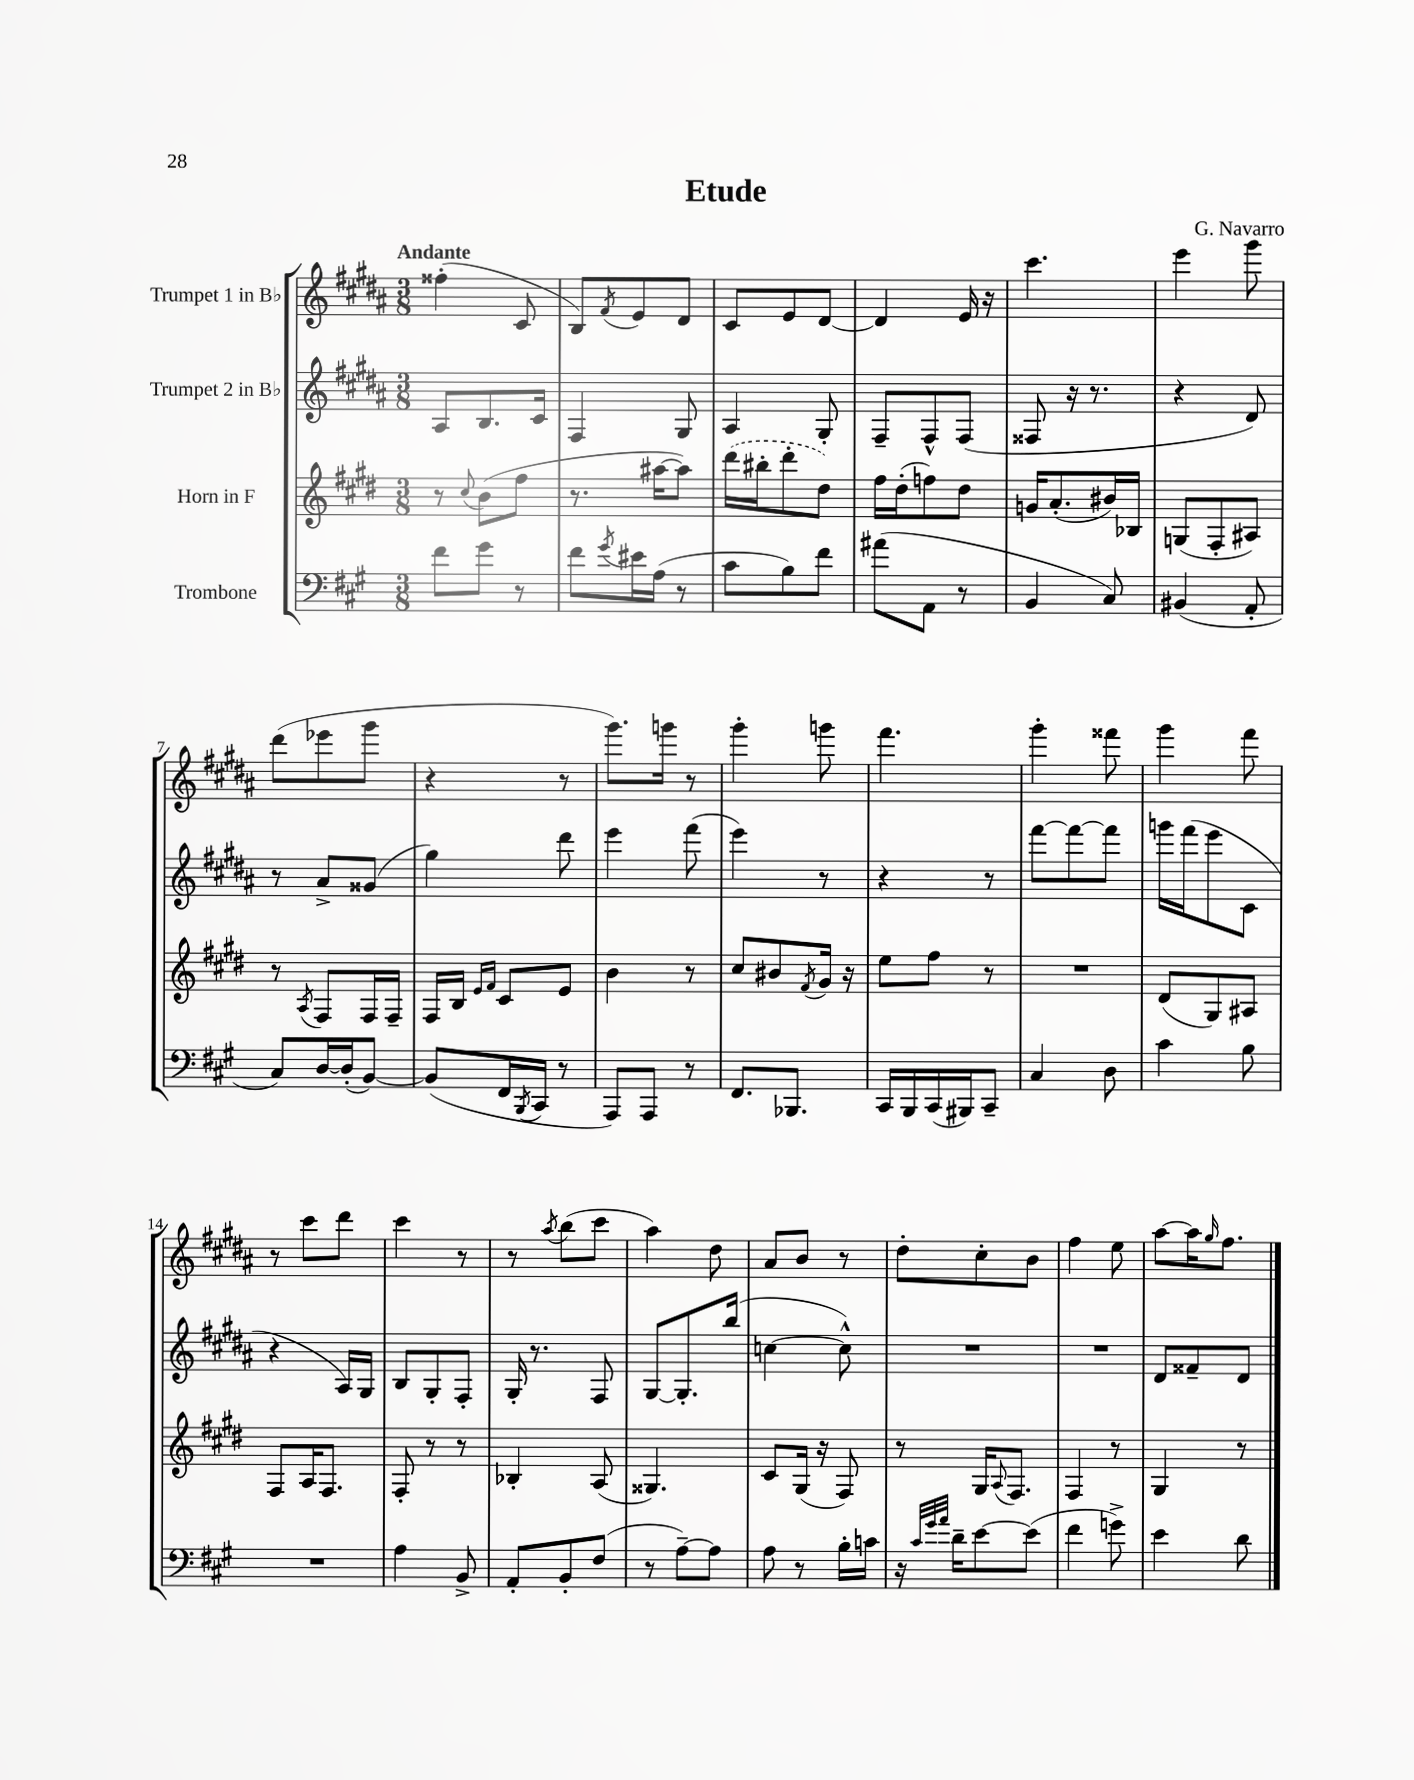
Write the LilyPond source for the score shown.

\header { title = "Etude" composer = "G. Navarro" }
<<
\new StaffGroup <<
\new Staff = "s0" \with { instrumentName = "Trumpet 1 in Bb" } {
    \clef treble \key b \major \numericTimeSignature \time 3/8 \tempo "Andante"
    fisis''4-.( cis'8 |
    b8) \acciaccatura { fis'8 } e'8 dis'8 |
    cis'8 e'8 dis'8~ |
    dis'4 e'16 r16 |
    cis'''4. |
    e'''4 gis'''8 |
    dis'''8( ees'''8 gis'''8 |
    r4 r8 |
    gis'''8.) g'''16 r8 |
    gis'''4-. g'''8 |
    fis'''4. |
    gis'''4-. fisis'''8 |
    gis'''4 fis'''8 |
    r8 cis'''8 dis'''8 |
    cis'''4 r8 |
    r8 \acciaccatura { ais''8 } b''8( cis'''8 |
    ais''4) dis''8 |
    ais'8 b'8 r8 |
    dis''8-. cis''8-. b'8 |
    fis''4 e''8 |
    ais''8~ ais''16 \grace { gis''16 } fis''8. \bar "|." |
}
\new Staff = "s1" \with { instrumentName = "Trumpet 2 in Bb" } {
    \clef treble \key b \major \numericTimeSignature \time 3/8
    ais8 b8. cis'16 |
    fis4 gis8 |
    ais4 gis8-. |
    fis8-- fis8-^ fis8( |
    fisis8 r16 r8. |
    r4 dis'8) |
    r8 ais'8-> gisis'8( |
    gis''4) dis'''8 |
    e'''4 fis'''8( |
    e'''4) r8 |
    r4 r8 |
    fis'''8~ fis'''8~ fis'''8 |
    g'''16 fis'''16( e'''8 cis'8 |
    r4 ais16) gis16 |
    b8 gis8-. fis8-. |
    gis16-. r8. fis8 |
    gis8~ gis8.-. b''16( |
    c''4~ c''8-^) |
    R4. |
    R4. |
    dis'8 fisis'8-- dis'8 \bar "|." |
}
\new Staff = "s2" \with { instrumentName = "Horn in F" } {
    \clef treble \key e \major \numericTimeSignature \time 3/8
    r8 \appoggiatura { cis''8 } b'8( fis''8 |
    r8. ais''16~ ais''8) |
    \once \slurDashed dis'''16( bis''16-. dis'''8-. dis''8) |
    fis''16 dis''16-.( f''8) dis''8 |
    g'16 a'8.-.( bis'16) bes16 |
    g8( fis8-. ais8) |
    r8 \acciaccatura { a8 } fis8 fis16 fis16-- |
    fis16 b16 \grace { e'16 fis'16 } cis'8 e'8 |
    b'4 r8 |
    cis''8 bis'8 \acciaccatura { fis'8 } gis'16 r16 |
    e''8 fis''8 r8 |
    R4. |
    dis'8( gis8) ais8 |
    fis8 a16 fis8. |
    fis8-. r8 r8 |
    bes4-. a8( |
    gisis4.) |
    cis'8 gis16( r16 fis8) |
    r8 gis16 \appoggiatura { a8 } fis8. |
    fis4 r8 |
    gis4 r8 \bar "|." |
}
\new Staff = "s3" \with { instrumentName = "Trombone" } {
    \clef bass \key a \major \numericTimeSignature \time 3/8
    fis'8 gis'8 r8 |
    fis'8 \acciaccatura { gis'8 } eis'16 a16( r8 |
    cis'8 b8) fis'8 |
    ais'8( a,8 r8 |
    b,4 cis8) |
    bis,4( a,8-. |
    cis8) d16~ d16-.( b,8~) |
    b,8( fis,16 \acciaccatura { b,,8 } cis,16 r8 |
    a,,8) a,,8 r8 |
    fis,8. bes,,8. |
    cis,16 b,,16 cis,16( bis,,16) cis,8-- |
    cis4 d8 |
    cis'4 b8 |
    R4. |
    a4 b,8-> |
    a,8-. b,8-. fis8( |
    r8 a8~--) a8 |
    a8 r8 b16-. c'16 |
    r16 \grace { cis'32 gis'32 a'32 } d'16-- e'8~ e'8( |
    fis'4 g'8->) |
    e'4 d'8 \bar "|." |
}
>>
>>
